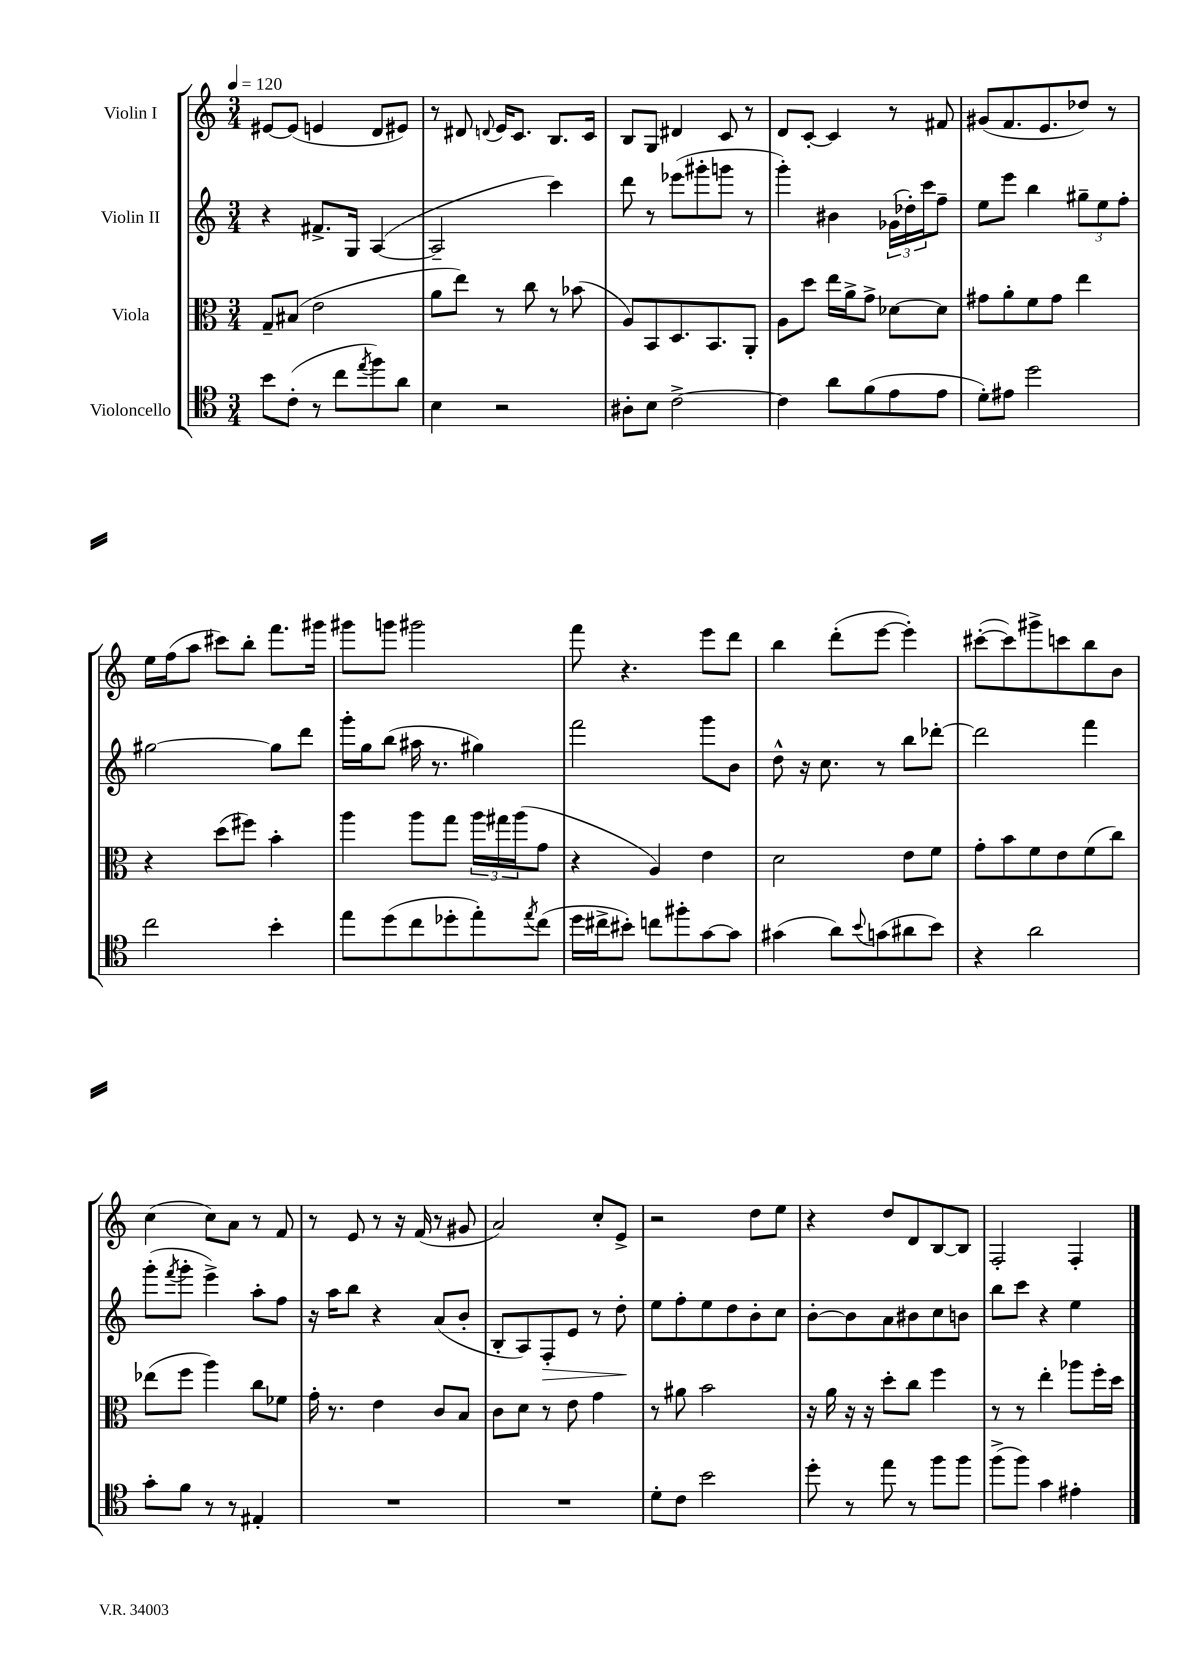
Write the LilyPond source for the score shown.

<<
\new StaffGroup <<
\new Staff = "s0" \with { instrumentName = "Violin I" } {
    \clef treble \key c \major \numericTimeSignature \time 3/4 \tempo 4 = 120
    eis'8~ eis'8( e'4 d'8 eis'8) |
    r8 dis'8 \appoggiatura { d'8 } e'16 c'8. b8. c'16 |
    b8 g8 dis'4 c'8 r8 |
    d'8 c'8~-. c'4 r8 fis'8 |
    gis'8( f'8. e'8. des''8) r8 |
    e''16 f''16( a''8 cis'''8) b''8-. f'''8. gis'''16 |
    gis'''8 g'''8 gis'''2 |
    f'''8 r4. e'''8 d'''8 |
    b''4 d'''8-.( e'''8~ e'''4-.) |
    cis'''8~-.( cis'''8) gis'''8-> c'''8 b''8 b'8 |
    c''4( c''8) a'8 r8 f'8 |
    r8 e'8 r8 r16 f'16( r8 gis'8 |
    a'2) c''8-. e'8-> |
    r2 d''8 e''8 |
    r4 d''8 d'8 b8~ b8 |
    f2-. f4-. \bar "|." |
}
\new Staff = "s1" \with { instrumentName = "Violin II" } {
    \clef treble \key c \major \numericTimeSignature \time 3/4
    r4 fis'8.-> g16 a4~( |
    a2-- c'''4) |
    d'''8 r8 ees'''8( gis'''8-. g'''8 r8 |
    g'''4-.) bis'4 \tuplet 3/2 { ges'16( des''16-.) c'''16 } f''8-- |
    e''8 e'''8 b''4 \tuplet 3/2 { gis''8-- e''8 f''8-. } |
    gis''2~ gis''8 d'''8 |
    g'''16-. g''16 b''8( ais''16 r8. gis''4) |
    f'''2 g'''8 b'8 |
    d''8-^ r16 c''8. r8 b''8 des'''8~-. |
    des'''2 f'''4 |
    g'''8-.( \acciaccatura { f'''8 } g'''8-. e'''4->) a''8-. f''8 |
    r16 a''16 b''8 r4 a'8( b'8-. |
    b8-. a8) f8-.\> e'8 r8 d''8-.\! |
    e''8 f''8-. e''8 d''8 b'8-. c''8 |
    b'8~-. b'8 a'8 bis'8 c''8 b'8 |
    b''8 c'''8 r4 e''4 \bar "|." |
}
\new Staff = "s2" \with { instrumentName = "Viola" } {
    \clef alto \key c \major \numericTimeSignature \time 3/4
    g8-- bis8( e'2 |
    a'8 e''8) r8 c''8 r8 bes'8( |
    a8) b,8 d8. b,8. a,8-. |
    a8 d''8 e''16 a'16-> g'8-> des'8~ des'8 |
    gis'8 a'8-. f'8 gis'8 e''4 |
    r4 d''8( fis''8) b'4-. |
    a''4 a''8 g''8 \tuplet 3/2 { a''16 gis''16 a''16( } g'8 |
    r4 a4) e'4 |
    d'2 e'8 f'8 |
    g'8-. b'8 f'8 e'8 f'8( c''8) |
    ees''8( f''8 a''4) c''8 fes'8 |
    g'16-. r8. e'4 c'8 b8 |
    c'8 d'8 r8 e'8 g'4 |
    r8 ais'8 b'2 |
    r16 a'16 r16 r16 d''8-. c''8 f''4 |
    r8 r8 e''4-. aes''8 f''16-. d''16 \bar "|." |
}
\new Staff = "s3" \with { instrumentName = "Violoncello" } {
    \clef tenor \key c \major \numericTimeSignature \time 3/4
    b'8 c'8-.( r8 c''8 \acciaccatura { e''8 } f''8) a'8 |
    b4 r2 |
    ais8-. b8 c'2~-> |
    c'4 a'8 f'8( e'8 e'8 |
    d'8-.) eis'8 d''2 |
    c''2 b'4-. |
    e''8 d''8( c''8 des''8-. e''8-.) \acciaccatura { e''8 } c''8( |
    d''16 cis''16-> bis'8-.) c''8 fis''8-. g'8~ g'8 |
    gis'4( a'8) \appoggiatura { b'8 } g'8( ais'8 b'8) |
    r4 a'2 |
    g'8-. f'8 r8 r8 eis4-. |
    R2. |
    R2. |
    d'8-. c'8 b'2 |
    d''8-. r8 e''8 r8 f''8 f''8 |
    f''8->( f''8) g'4 eis'4-. \bar "|." |
}
>>
>>
\layout { \context { \Score \remove "Bar_number_engraver" } }
